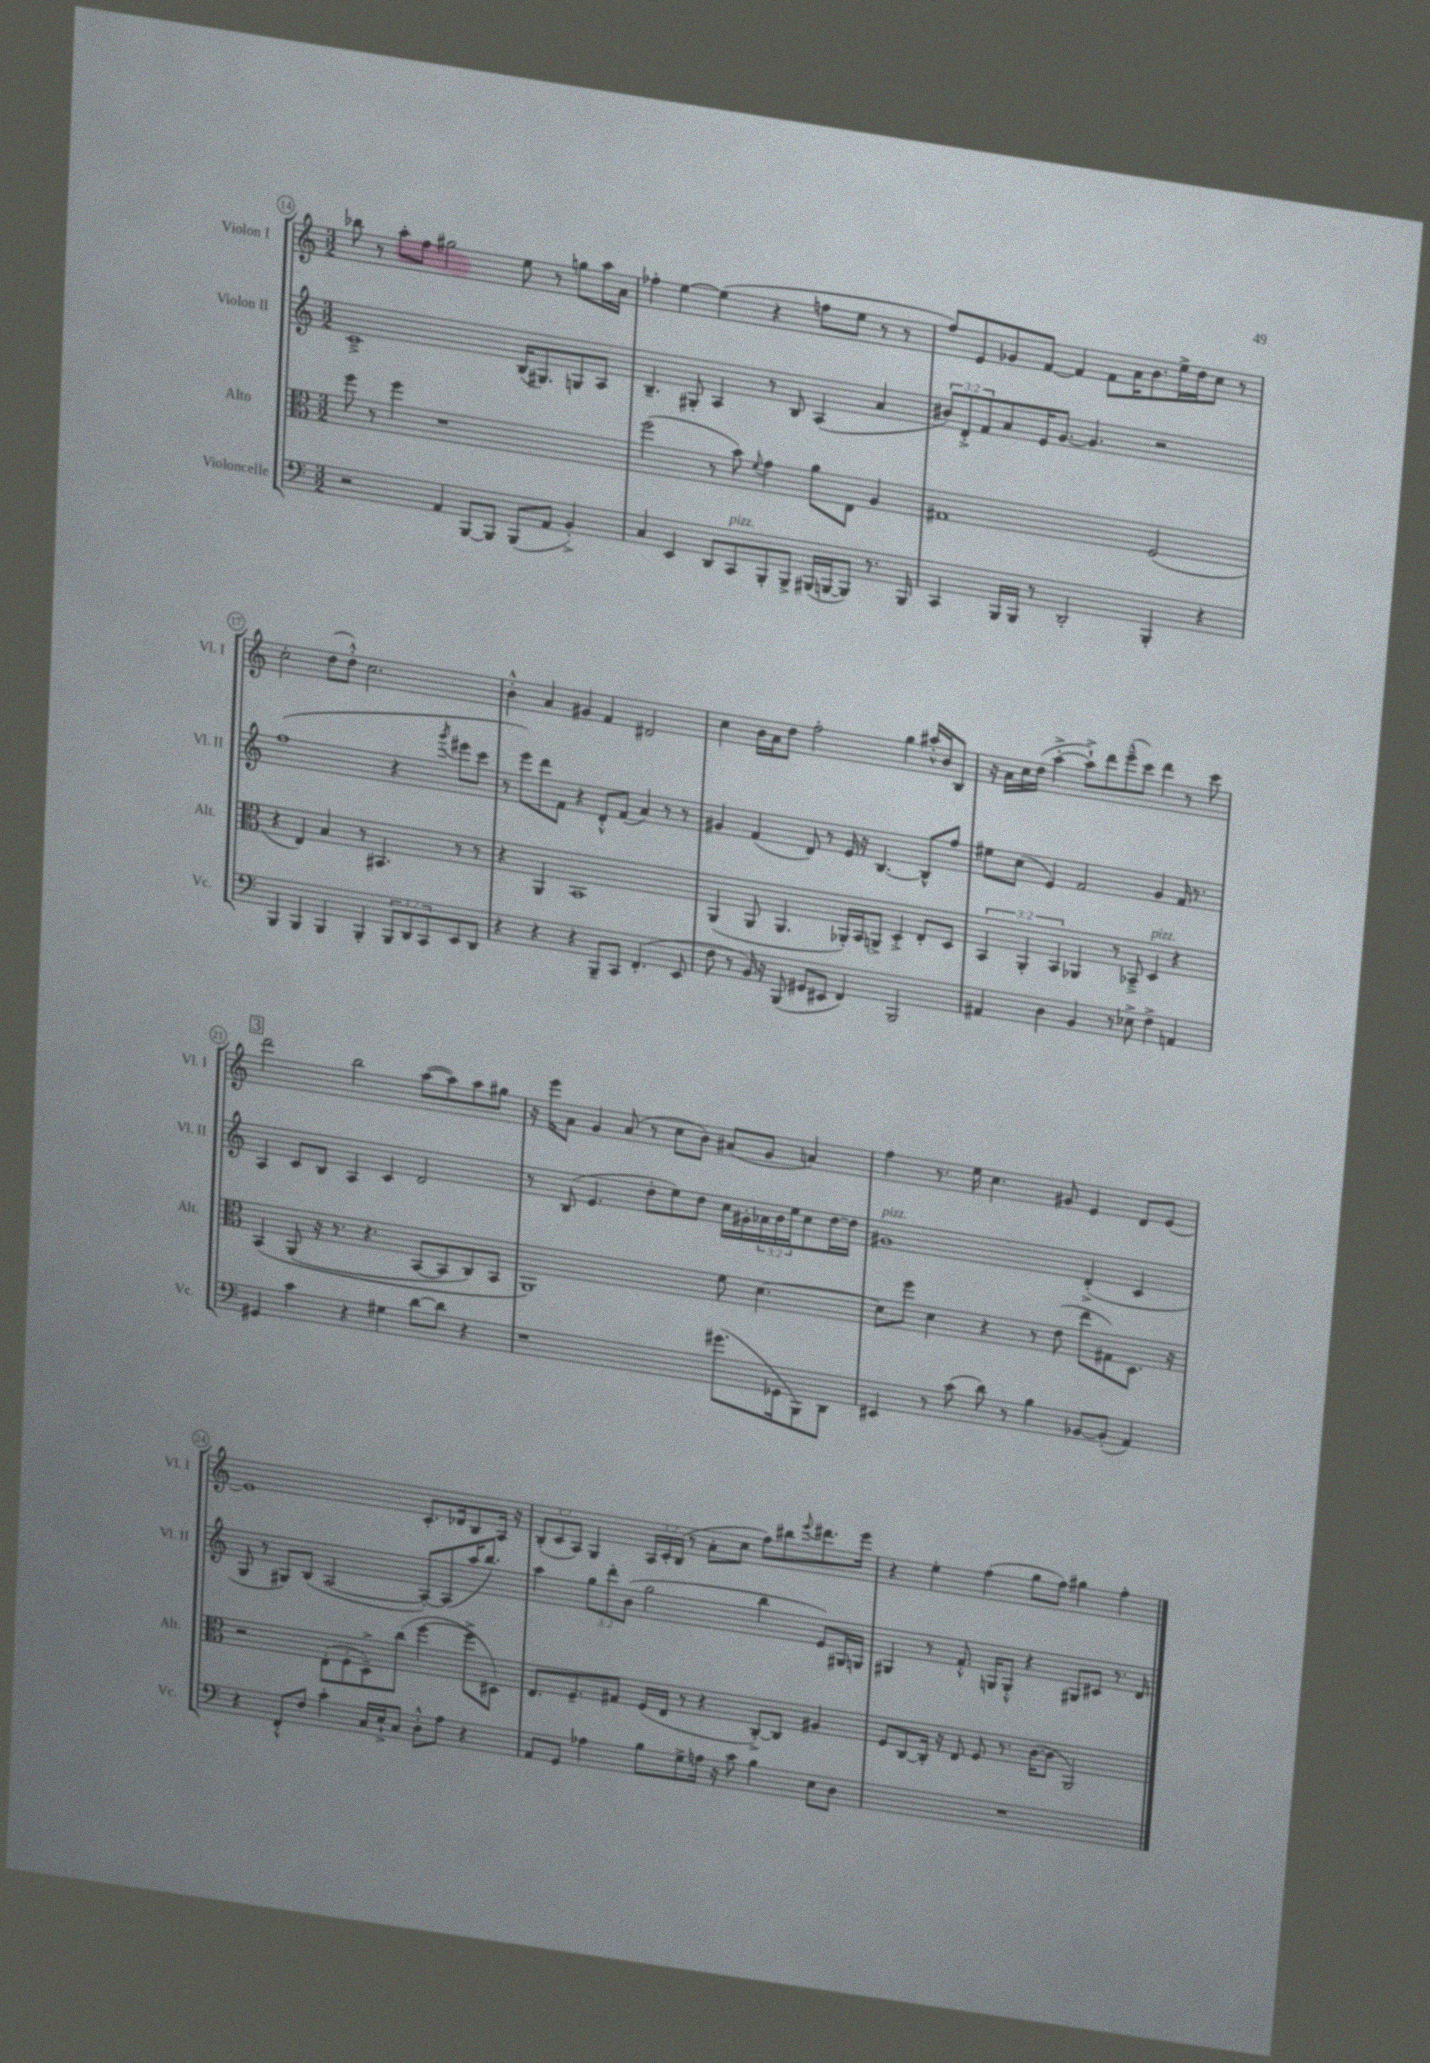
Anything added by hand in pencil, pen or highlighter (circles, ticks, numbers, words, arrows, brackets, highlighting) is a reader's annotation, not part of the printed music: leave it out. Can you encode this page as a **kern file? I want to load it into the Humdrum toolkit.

**kern	**kern	**kern	**kern
*part4	*part3	*part2	*part1
*staff4	*staff3	*staff2	*staff1
*I"Violoncelle	*I"Alto	*I"Violon II	*I"Violon I
*I'Vc.	*I'Alt.	*I'Vl. II	*I'Vl. I
*clefF4	*clefC3	*clefG2	*clefG2
*k[]	*k[]	*k[]	*k[]
*M3/2	*M3/2	*M3/2	*M3/2
=14	=14	=14	=14
2r	8ff\	1c~^	8bb-X\
.	8r	.	8r
.	4ff\	.	8aa'\L
.	.	.	8ff\J
4AA/	1r	.	2gg#X\
[8BBB/L	.	.	.
8BBB/J]	.	.	.
(8BBB/L	.	(16B/KL	8ee\
.	.	8.G#X/)	.
8AA/J	.	.	8r
4BB'^/)	.	8Gn/	8ggn\L
.	.	8A/J	16aa\L
.	.	.	16a\JJ
=15	=15	=15	=15
4C/	(2ff\	4.B~/	4ff-X'\
4EE/	.	.	[4ee\
.	.	8G#X'/	.
8DD/L	8r	4A/	(4ee\]
!LO:TX:a:i:t=pizz.	!	!	!
8CC/	8b\)	.	.
.	8qqf/	.	.
8BBB'/	4g\	8r	4r
8BBB^/J	.	8B/	.
(16BBB#X/LL	8a\L	(4A/	8ffn\L
[16BBBn/J	.	.	.
8BBB/J])	8E\J	.	8ee\J
8.r	4A/	4a/	8r
.	.	.	8r
16BBB/	.	.	.
=16	=16	=16	=16
4CC/	1G#X	12b#X/L)	8ff/L)
.	.	12d'^/	.
.	.	.	8e/
.	.	12f/	.
16BBB/LL	.	8a/	8g-X/
16BBB/JJ	.	.	.
8r	.	16e/K	[8f/J
.	.	[8.g/J	.
2DD'/	.	.	4f/]
.	.	4.g/]	.
.	.	.	8f\L
.	.	.	16a\K
.	.	.	8.b\
4BBB'/	(2F/	2r	.
.	.	.	16ee^\L
.	.	.	16dd\J
4r	.	.	8cc\J
.	.	.	8r
!!LO:LB:g=z
=17	=17	=17	=17
4BBB/	4r	(1ff	2cc'\
4BBB/	4E/)	.	.
4BBB/	4B/	.	(8dd\L
.	.	.	8dd'^^\J)
4BBB'/	8r	.	2.cc\
.	4.BB#X/	.	.
12BBB/L	.	4r	.
12DD/	.	.	.
12CC/	.	.	.
.	.	8qggg/	.
8EE/	8r	8eee#X\L	.
8DD/J	8r	8ccc\J	.
=18	=18	=18	=18
4r	4r	8r	4b'^^\
.	.	8eee\L)	.
4r	4AA/	8ddd\	4a/
.	.	8f\J	.
4r	1BB	4r	4g#X/
8BBB~/L	.	8d'^^/L	4f/
8CC/J	.	(8f/J	.
(4.FF'/	.	4a/)	2d#X/
.	.	8r	.
8EE/	.	8r	.
=19	=19	=19	=19
8F\	(4AA/	4g#X/	4cc\
8r	.	.	.
16BB/)	8AA/	(4f/	16b\LL
16r	.	.	16a\J
(8BBB/	4.AA/	.	8dd\J
8GG#X/L	.	8d/)	2ff'\
8EE#X/J	.	8r	.
4FF/)	16AA-X'/LL)	16e/	.
.	16BB/J	16r	.
.	8AAn^/J	[4.B/	.
2BBB/	4D'^/	.	4gg\
.	8E'/L	8B^^/L]	16aa#X'^^/LL
.	.	.	16b/J
.	8D/J	8ff/J	8B/J
=20	=20	=20	=20
4AA#X/	6BB/	8ee#X\L	16r
.	.	.	16a\LL
.	.	(8cc\J	16cc\
.	6AA'/	.	.
.	.	.	(16dd\JJ
4D\	.	4e/)	[4aa'^\
.	6BB/	.	.
4BB/	4AA-X/	2f/	8aa`^\L])
.	.	.	8ddd\
8r	8r	.	(8eee~^^\
8E-X^\	8BB-X~^/	.	8ccc\J)
!	!LO:TX:a:i:t=pizz.	!	!
4F^\	4D/	4g/	4ddd\
4AAn/	4r	16f/	8r
.	.	8.r	.
.	.	.	8ccc\
!!LO:LB:g=z
!!LO:REH:place=s1:t=3
=21	=21	=21	=21
4GG#X/	(4BB/	4A/	2ddd\
4c\	(8AA/	8c/L	.
.	16r	8B/J	.
.	8.r	.	.
4r	.	4A/	2bb\
.	4.r	.	.
4G#X\	.	4c/	.
[8d\L	[8BB/L	2d/	([8aa\L
8d\J]	8BB/]	.	8aa\])
4r	8C/)	.	8aa\
.	8BB/J	.	8gg#X\J
=22	=22	=22	=22
1r	1AA)	8r	16r
.	.	.	16eee\KL
.	.	(8B/	8a\J
.	.	4.e/	4g/
.	.	.	(8a/
.	.	8dd'\L	8r
.	.	8ee\)	8cc\L
.	.	8dd\J	8b\J)
(8.g#X\L	8f\	16cc\LL	(8a#X/L
.	.	16g#X'\	.
.	[4.d\	24a-X\	8g/J
.	.	24b\	.
16GG-X\k	.	.	.
.	.	24ee\J	.
8BBB\)	.	8cc\	4an/)
8DD\J	.	[16dd\L	.
.	.	16dd\JJ]	.
=23	=23	=23	=23
!	!	!LO:TX:a:i:t=pizz.	!
4EE#X/	8d\L]	1g#X	4ff\
.	8ff\J	.	.
8r	4d\	.	8.r
(8c\	.	.	.
.	.	.	16ee\
8d\)	4r	.	4.cc\
8r	.	.	.
4B\	8r	.	.
.	(8e\	.	8g#X/
[8BB-X/L	8ee\L	(4d'^/	4e/
(8BB-'/J]	8G#X\)	.	.
4AA/)	8.D\J	4c/	8d/L
.	.	.	[8e/J
.	16r	.	.
!!LO:LB:g=z
=24	=24	=24	=24
4r	2r	8G/	1e]
.	.	8r	.
8FF'^^/L	.	8G#X/L)	.
8F/J	.	(8B/J	.
4c'\	(8E'\L	[2A/	.
.	8F'\	.	.
16C/LL	8D~^\)	.	.
16E`^/J	.	.	.
8C/J	(8cc\J	.	.
8D'^^\L	[4ff\	8A'/L_)	8.c'/L
8A\J	.	(8A/]	.
.	.	.	16d-X/k
4r	8ff^\L]	16aa/K	8B/
.	.	8.bb/J)	.
.	8D#X\J)	.	16A/Jk
.	.	.	16r
=25	=25	=25	=25
8AA/L	8.E/L	4aa\	(12B'/L
.	.	.	12c/
8GG/J	.	.	.
.	.	.	12A/J)
.	8.F~/	.	.
4A-X\	.	12gg\L	4G/
.	.	12ddd'\	.
.	8G#X/J	.	.
.	.	(12b\J	.
8B\L	(16F/LL	2gg\	24A/LL
.	.	.	24c'/
.	16E/JJ	.	.
.	.	.	(24B/JJ
8G^\	8r	.	8r
16An\Jk	4r	.	8a'\L
16r	.	.	.
8c\	.	.	8cc\J
4B\	[8C'^/L)	4bb\	8ff\L)
.	8C/J]	.	8bb#X\
.	.	.	8qqeee/
8E\L	4A#X/	8e/L)	8.ddd#X\
8D\J	.	16G#X/L	.
.	.	16Gn/JJ	16eee\Jk
=26	=26	=26	=26
1.r	8F/L	4G#X/	4r
.	[8C/	.	.
.	16C'/Jk]	8r	4ee'\
.	16r	.	.
.	8E/	8.f'^^/	.
.	8F/	.	(4ff\
.	.	16Gn/KL	.
.	8.r	8G'^^/J	.
.	.	4r	8gg\L
.	([16c\KL	.	.
.	8c\J]	.	8ff\J)
.	2AA/)	8G#X/L	4gg#X\
.	.	8c#X/J	.
.	.	8.r	4ff'\
.	.	16d/	.
==	==	==	==
*-	*-	*-	*-
